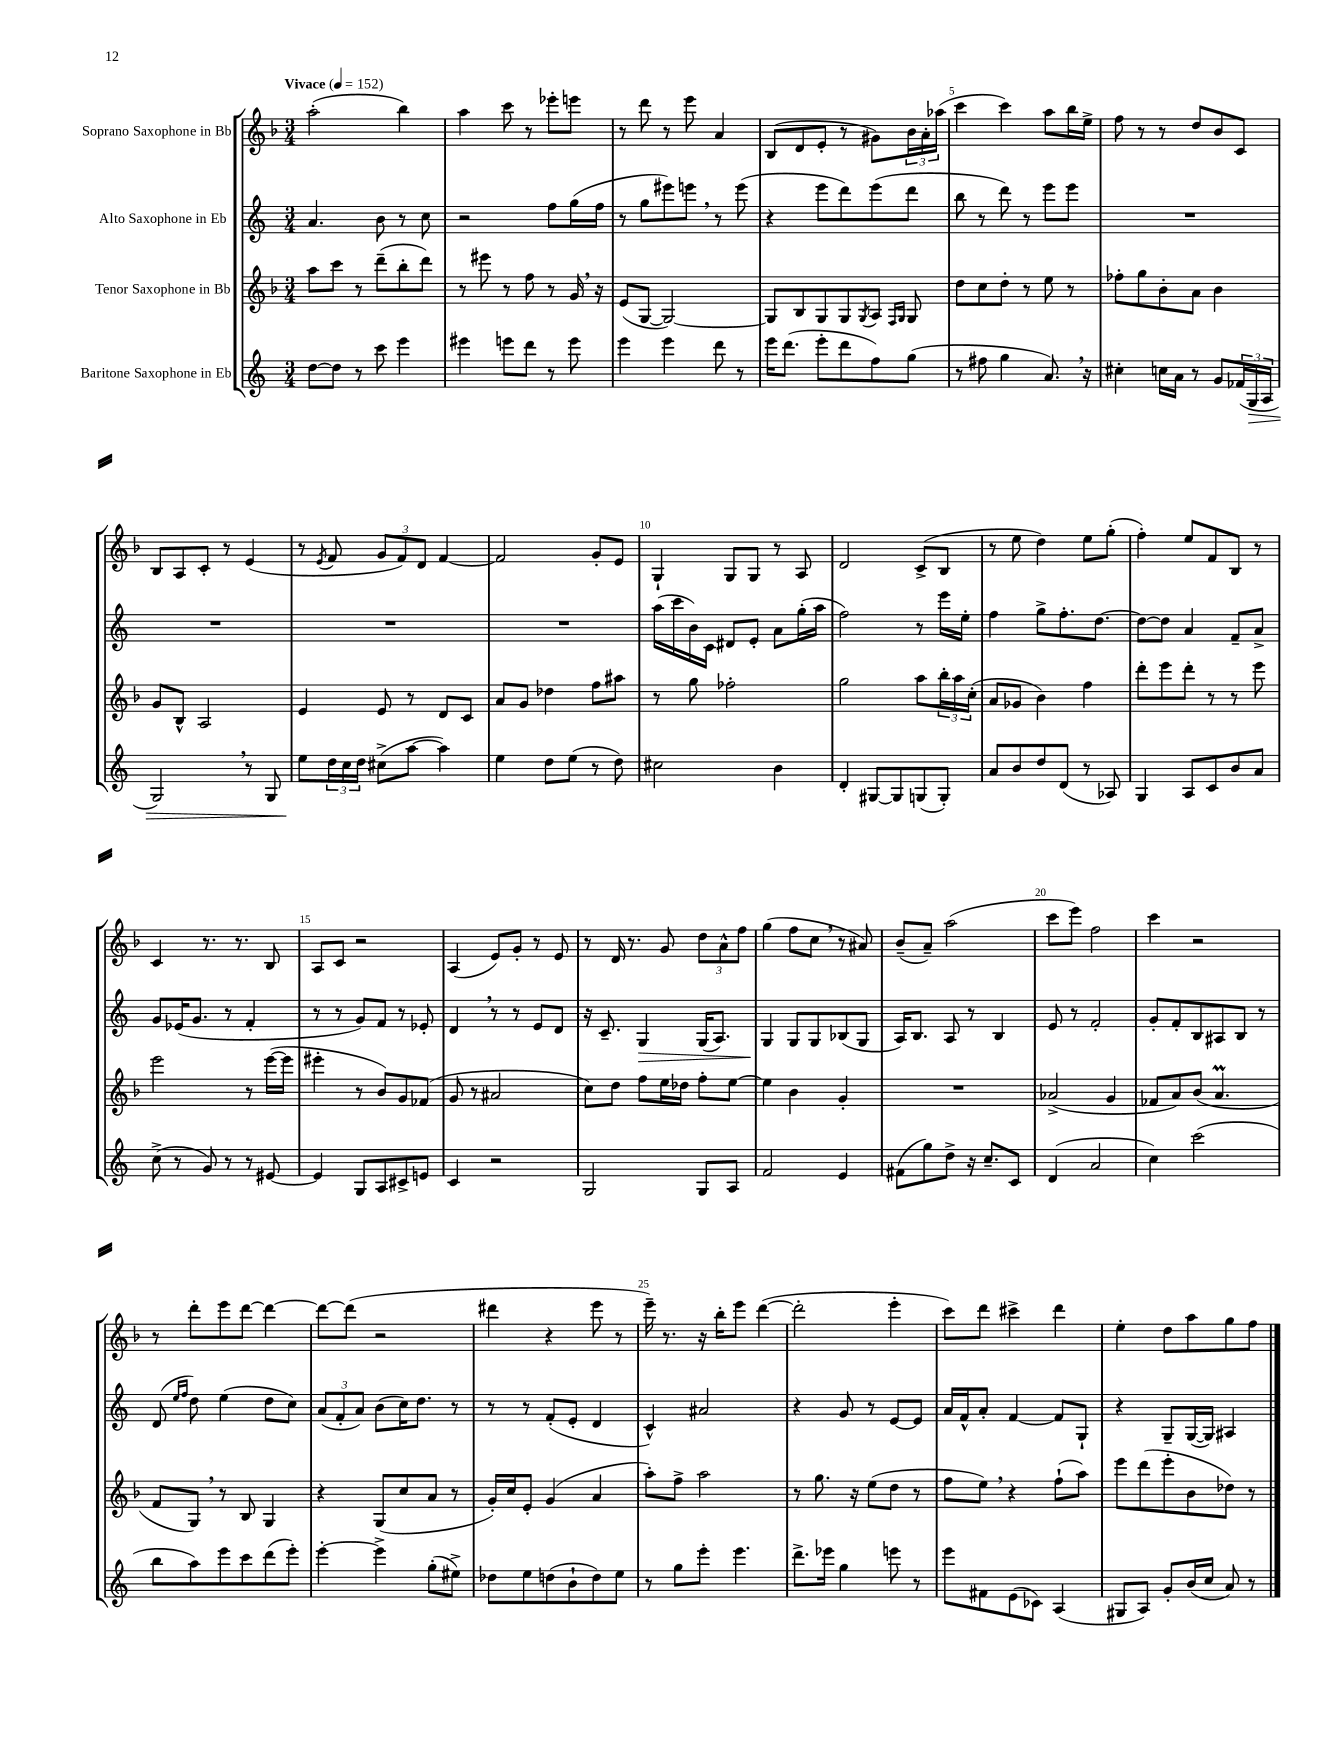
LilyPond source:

<<
\new StaffGroup <<
\new Staff = "s0" \with { instrumentName = "Soprano Saxophone in Bb" } {
    \clef treble \key f \major \numericTimeSignature \time 3/4 \tempo "Vivace" 4 = 152
    a''2-.( bes''4) |
    a''4 c'''8 r8 ees'''8-. e'''8 |
    r8 d'''8 r8 e'''8 a'4 |
    bes8( d'8 e'8-. r8 gis'8) \tuplet 3/2 { bes'16 a'16-. aes''16( } |
    c'''4 c'''4) a''8 bes''16 e''16-> |
    f''8 r8 r8 d''8 bes'8 c'8 |
    bes8 a8 c'8-. r8 e'4( |
    r8 \acciaccatura { e'8 } f'8 \tuplet 3/2 { g'8 f'8) d'8 } f'4~ |
    f'2 g'8-. e'8 |
    g4-! g8 g8 r8 a8 |
    d'2 c'8->( bes8 |
    r8 e''8 d''4) e''8 g''8-.( |
    f''4-.) e''8 f'8 bes8 r8 |
    c'4 r8. r8. bes8 |
    a8 c'8 r2 |
    a4( e'8) g'8-. r8 e'8 |
    r8 d'16 r8. g'8 \tuplet 3/2 { d''8 a'8-^ f''8 } |
    g''4( f''8 c''8 \breathe r8 ais'8) |
    bes'8--( a'8--) a''2( |
    c'''8 e'''8) f''2 |
    c'''4 r2 |
    r8 d'''8-. e'''8 d'''8~ d'''4~ |
    d'''8~ d'''8( r2 |
    dis'''4 r4 e'''8 r8 |
    e'''16--) r8. r16 bes''16-. e'''8 d'''4~( |
    d'''2-. e'''4-. |
    c'''8) d'''8 cis'''4-> d'''4 |
    e''4-. d''8 a''8 g''8 f''8 \bar "|." |
}
\new Staff = "s1" \with { instrumentName = "Alto Saxophone in Eb" } {
    \clef treble \key c \major \numericTimeSignature \time 3/4
    a'4. b'8 r8 c''8 |
    r2 f''8 g''16( f''16 |
    r8 g''8 eis'''8) e'''8 \breathe r8 e'''8( |
    r4 e'''8 d'''8) e'''8( d'''8 |
    b''8 r8 d'''8) r8 e'''8 e'''8 |
    R2. |
    R2. |
    R2. |
    R2. |
    a''16( c'''16 b'16) c'16 dis'8 e'8-. a'8 g''16-.( a''16 |
    f''2) r8 e'''16 e''16-. |
    f''4 g''8-> f''8.-. d''8.~ |
    d''8~ d''8 a'4 f'8-- a'8-> |
    g'8 ees'16( g'8. r8 f'4-. |
    r8 r8 g'8) f'8 r8 ees'8-. |
    d'4 \breathe r8 r8 e'8 d'8 |
    r16 c'8.-- g4\> g16( a8.) |
    g4\! g8 g8 bes8( g8 |
    a16) b8. a8 r8 b4 |
    e'8 r8 f'2-. |
    g'8-. f'8-. b8 ais8 b8 r8 |
    d'8( \grace { e''16 f''16 } d''8) e''4( d''8 c''8) |
    \tuplet 3/2 { a'8( f'8-. a'8) } b'8( c''16) d''8. r8 |
    r8 r8 f'8-.( e'8-. d'4 |
    c'4-^) ais'2 |
    r4 g'8 r8 e'8~ e'8 |
    a'16 f'16-^ a'8-. f'4~ f'8 g8-! |
    r4 g8-- g16~( g16) ais4 \bar "|." |
}
\new Staff = "s2" \with { instrumentName = "Tenor Saxophone in Bb" } {
    \clef treble \key f \major \numericTimeSignature \time 3/4
    a''8 c'''8 r8 d'''8--( bes''8-. d'''8) |
    r8 eis'''8 r8 f''8 r8 g'16 \breathe r16 |
    e'8( g8~ g2~) |
    g8 bes8 g8 g8 \acciaccatura { g8 } a8 \grace { f16 g16 } g8 |
    d''8 c''8 d''8-. r8 e''8 r8 |
    fes''8-. g''8 bes'8-. a'8 bes'4 |
    g'8 bes8-^ a2 |
    e'4 e'8 r8 d'8 c'8 |
    a'8 g'8 des''4 f''8 ais''8 |
    r8 g''8 fes''2-. |
    g''2 a''8 \tuplet 3/2 { bes''16-. a''16 c''16-.( } |
    a'8 ges'8 bes'4) f''4 |
    d'''8-. e'''8 d'''8-. r8 r8 e'''8 |
    e'''2 r8 e'''16~( e'''16 |
    eis'''4-. r8 bes'8) g'8 fes'8( |
    g'8 r8 ais'2 |
    c''8) d''8 f''8 e''16 des''16 f''8-. e''8~ |
    e''4 bes'4 g'4-. |
    R2. |
    aes'2->( g'4 |
    fes'8 a'8) bes'8( a'4.\prall |
    f'8 g8) \breathe r8 bes8 g4 |
    r4 g8( c''8 a'8 r8 |
    g'16-.) c''16 e'8-. g'4( a'4 |
    a''8-.) f''8-> a''2 |
    r8 g''8. r16 e''8( d''8 r8 |
    f''8 e''8) \breathe r4 f''8-!( a''8) |
    e'''8 d'''8( e'''8-. bes'8 des''8) r8 \bar "|." |
}
\new Staff = "s3" \with { instrumentName = "Baritone Saxophone in Eb" } {
    \clef treble \key c \major \numericTimeSignature \time 3/4
    d''8~ d''8 r8 c'''8 e'''4 |
    eis'''4 e'''8 d'''8 r8 e'''8 |
    e'''4 e'''4 d'''8 r8 |
    e'''16 d'''8.( e'''8-. d'''8 f''8) g''8( |
    r8 fis''8 g''4 a'8.) \breathe r16 |
    cis''4-. c''16 a'16 r8 g'8 \tuplet 3/2 { fes'16( g16\> a16 } |
    g2) \breathe r8 g8 |
    e''8\! \tuplet 3/2 { d''16 c''16 d''16 } cis''8->( a''8~ a''4) |
    e''4 d''8 e''8( r8 d''8) |
    cis''2 b'4 |
    d'4-. gis8~ gis8 g8( g8-.) |
    a'8 b'8 d''8 d'8( r8 aes8) |
    g4 a8 c'8 b'8 a'8 |
    c''8->( r8 g'8) r8 r8 eis'8~ |
    eis'4 g8 a8 cis'8-> e'8 |
    c'4 r2 |
    g2 g8 a8 |
    f'2 e'4 |
    fis'8( g''8) d''8-> r16 c''8.-- c'8 |
    d'4( a'2 |
    c''4) c'''2( |
    b''8 a''8) e'''8 c'''8 d'''8( e'''8-.) |
    e'''4~-. e'''4-> g''8-.( eis''8->) |
    des''8 e''8 d''8( b'8-! d''8) e''8 |
    r8 g''8 e'''8-. e'''4. |
    d'''8.-> ees'''16 g''4 e'''8 r8 |
    e'''8 fis'8 e'8( ces'8) a4( |
    gis8 a8) g'8-. b'16( c''16 a'8) r8 \bar "|." |
}
>>
>>
\layout { \context { \Score \override BarNumber.break-visibility = ##(#f #t #t) barNumberVisibility = #(every-nth-bar-number-visible 5) } }
